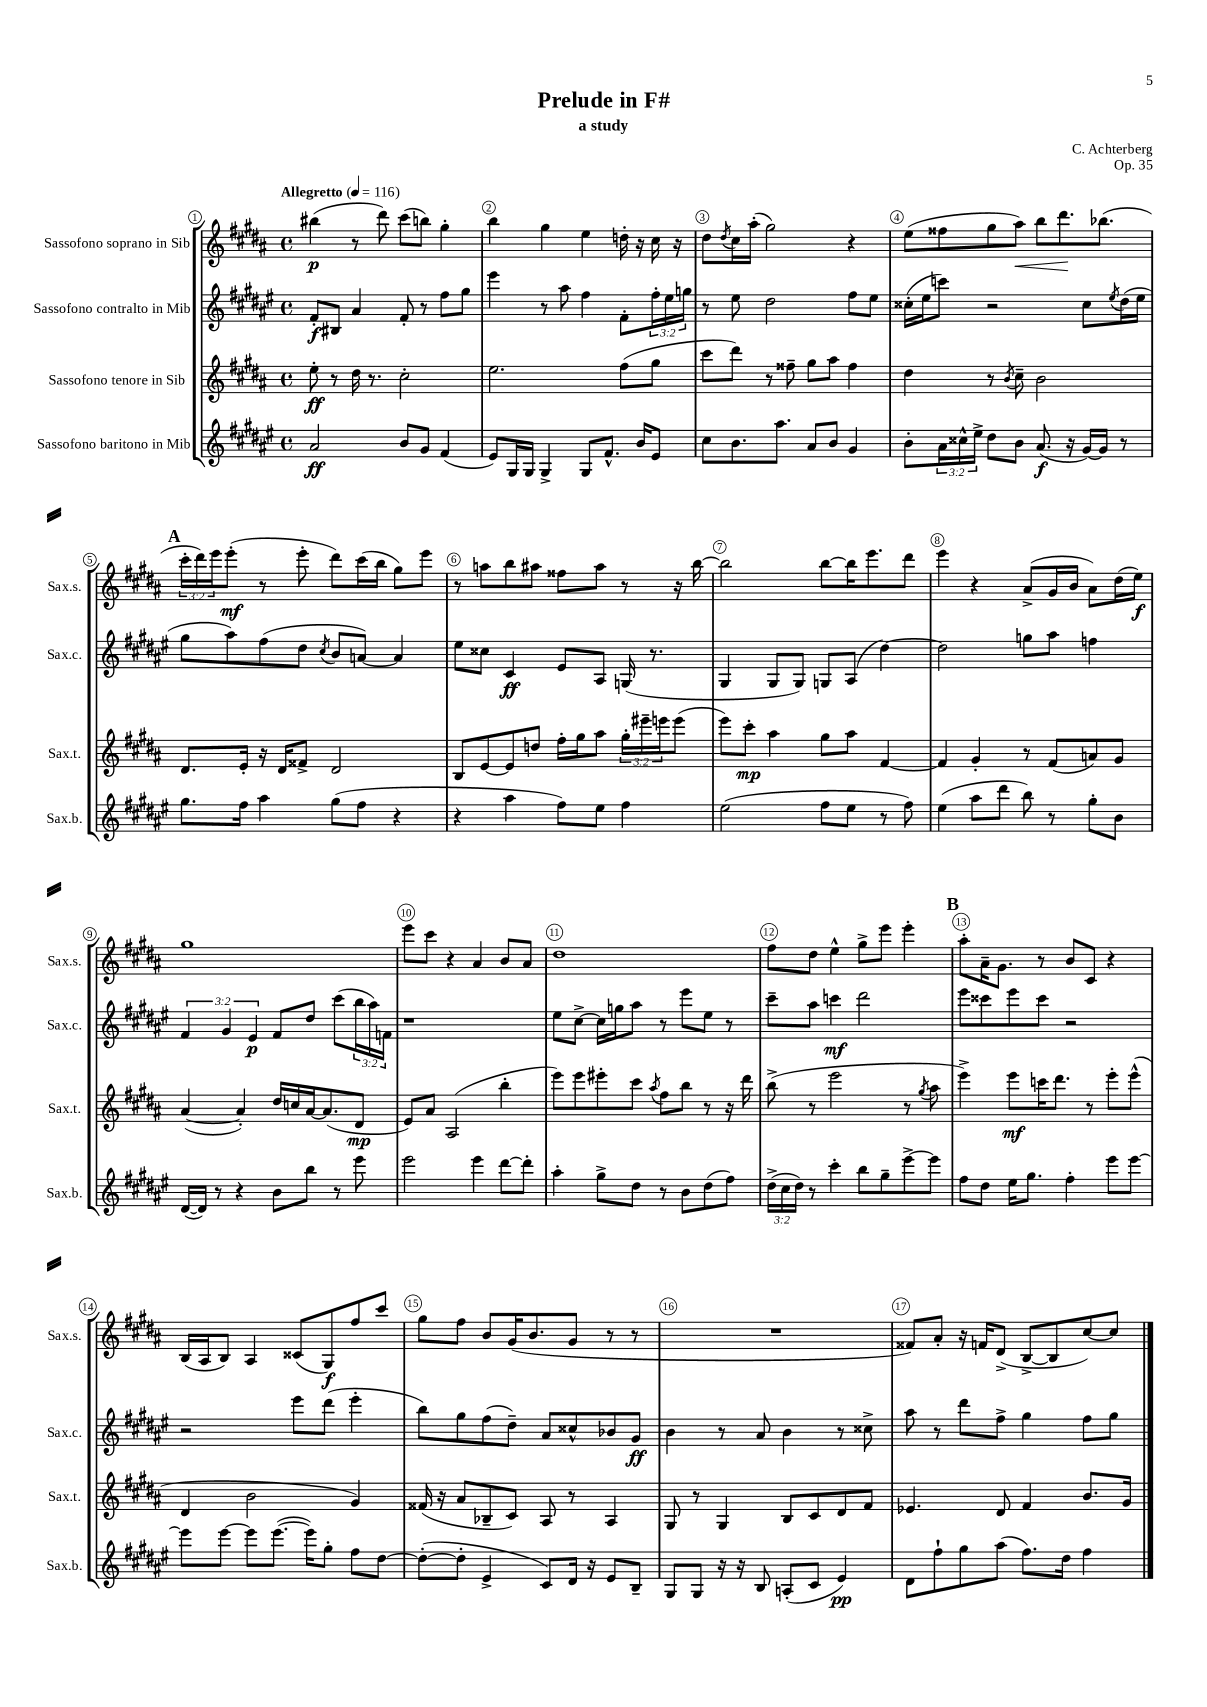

**kern	**kern	**kern	**kern
*staff4	*staff3	*staff2	*staff1
*clefG2	*clefG2	*clefG2	*clefG2
*k[f#c#g#d#a#e#]	*k[f#c#g#d#a#]	*k[f#c#g#d#a#e#]	*k[f#c#g#d#a#]
*M4/4	*M4/4	*M4/4	*M4/4
*met(c)	*met(c)	*met(c)	*met(c)
*MM116	*MM116	*MM116	*MM116
2a#/	8ee'\	8f#'/L	(4bb#\
.	8r	8B#/J	.
.	16dd#\	4a#/	8r
.	8.r	.	.
.	.	.	8ddd#\)
8b/L	2cc#'\	8f#'/	(8ccc#\L
8g#/J	.	8r	8bb\J)
(4f#/	.	8ff#\L	4gg#'\
.	.	8gg#\J	.
=	=	=	=
8e#/L)	2.ee\	4eee#\	4bb\
16G#/L	.	.	.
16G#/JJ	.	.	.
4G#^/	.	8r	4gg#\
.	.	8aa#\	.
8G#/L	.	4ff#\	4ee\
8.f#^^/J	.	.	.
.	(8ff#\L	8f#'\L	16dd'\
16b/LK	.	.	16r
8e#/J	8gg#\J	24ff#'\L	16cc#\
.	.	24ee#\	.
.	.	.	16r
.	.	24gg\JJ	.
=	=	=	=
8cc#\L	8ccc#\L	8r	8dd#\L
.	.	.	8qdd#/
8.b\	8ddd#\J)	8ee#\	16cc#\L
.	.	.	(16aa#'\JJ
.	8r	2dd#\	2gg#\)
8.aa#\J	.	.	.
.	8ff##~\	.	.
8a#/L	8gg#\L	.	.
8b/J	8aa#\J	.	.
4g#/	4ff##\	8ff#\L	4r
.	.	8ee#\J	.
=	=	=	=
8b'\L	4dd#\	(16cc##'\LL	(8ee\L
.	.	16ee#\J	.
24a#\L	.	8ccc\J)	8ff##\
24cc##^^\	.	.	.
24ee#^\JJ	.	.	.
8dd#\L	8r	2r	8gg#\
.	8qb/	.	.
8b\J	8cc#~\	.	8aa#\J)
(8.a#/	2b\	.	8bb\L
.	.	.	8.ddd#\
16r	.	.	.
[16g#/LL)	.	8cc##\L	.
16g#/]JJ	.	.	(8.bb-\J
.	.	8qee#/	.
8r	.	(16dd#\L	.
.	.	16ee#\JJ	.
=	=	=	=
8.gg#\L	8.d#/L	8gg#\L	24ccc#'\LL
.	.	.	24ddd#\)
.	.	.	24eee\J
.	.	8aa#\)	(8eee'\J
16ff#\Jk	16e'/Jk	.	.
4aa#\	16r	(8ff#\	8r
.	16d#/LK	.	.
.	8f##^/J	8dd#\J	8eee'\
.	.	8qcc#/	.
(8gg#\L	2d#/	8b/L	8ddd#\L)
8ff#\J	.	[8a/J)	(16ccc#\L
.	.	.	16bb\JJ
4r	.	4a/]	8gg#\L)
.	.	.	8eee\J
=	=	=	=
4r	8B/L	8ee#\L	8r
.	[8e/	8cc##\J	8aa\L
4aa#\	8e/]	4c#/	8bb\
.	8dd/J	.	8aa#\J
8ff#\L)	16ff#'\LL	8e#/L	8ff##\L
.	16gg#\J	.	.
8ee#\J	8aa#\J	8A#/J	8aa#\J
4ff#\	24gg#'\LL	(16G/	8r
.	24eee#~\	.	.
.	.	8.r	.
.	24eee\J	.	.
.	(8eee\J	.	16r
.	.	.	[16bb\
=	=	=	=
(2ee#\	8eee\L)	4G#/	2bb\]
.	8ccc#'\J	.	.
.	4aa#\	8G#/L	.
.	.	8G#/J)	.
8ff#\L	8gg#\L	8G/L	[8bb\L
8ee#\J	8aa#\J	(8A#/J	16bb\]K
.	.	.	8.eee\
8r	[4f#/	[4dd#\)	.
8ff#\)	.	.	8ddd#\J
=	=	=	=
(4ee#\	4f#/]	2dd#\]	4eee\
8aa#\L	4g#'/	.	4r
8ddd#\J	.	.	.
8bb\)	8r	8gg\L	(8a#^/L
8r	(8f#/L	8aa#\J	16g#/L
.	.	.	16b/JJ
8gg#'\L	8a/)	4ff\	8a#\L)
8b\J	8g#/J	.	(16dd#\L
.	.	.	16ee\JJ)
=	=	=	=
([16d#/LL	([4a#/	6f#/	1gg#
16d#/]JJ)	.	.	.
8r	.	.	.
.	.	6g#/	.
4r	4a#'/])	.	.
.	.	6e#/	.
8b\L	16dd#/LL	8f#/L	.
.	16cc/	.	.
8bb\J	[16a#/J	8dd#/J	.
.	(8.a#/]	.	.
8r	.	(8ccc#\L	.
8eee#\	8d#/J	24bb\L	.
.	.	24aa#\)	.
.	.	24f\JJ	.
=	=	=	=
2eee#\	8e/L)	1r	8eee\L
.	8a#/J	.	8ccc#\J
.	(2A#/	.	4r
4eee#\	.	.	4a#/
[8ddd#\L	4bb'\	.	8b/L
8ddd#'\]J	.	.	8a#/J
=	=	=	=
4aa#'\	8eee\L)	8ee#\L	1dd#
.	8eee\	[8cc#^\J	.
8gg#^\L	8eee#'\	16cc#\]LL	.
.	.	16gg\J	.
8dd#\J	8ccc#\J	8aa#\J	.
.	8qaa#/	.	.
8r	8ff#\L	8r	.
8b\L	8bb\J	8eee#\L	.
(8dd#\	8r	8ee#\J	.
8ff#\J)	16r	8r	.
.	16ddd#\	.	.
=	=	=	=
(24dd#^\LL	(8bb^\	8ccc#~\L	8ff#\L
24cc#\	.	.	.
24dd#\JJ)	.	.	.
8r	8r	8aa#\J	8dd#\J
4ccc#'\	2eee\	4ccc\	4ee^^\
8bb\L	.	2ddd#\	8gg#^\L
8gg#~\	.	.	8eee\J
[8eee#^\	8r	.	4eee'\
.	8qgg#/	.	.
8eee#\]J	8aa#\	.	.
=	=	=	=
8ff#\L	4eee^\)	8eee#\L	8aa#'\L
8dd#\J	.	8ccc##\	16a#~\K
.	.	.	8.g#\J
16ee#\LK	8eee\L	8eee#\	.
8.gg#\J	.	.	.
.	16ccc\K	8ccc##\J	8r
.	8.ddd#\J	.	.
4ff#'\	.	2r	8b/L
.	8r	.	8c#/J
8eee#\L	8eee'\L	.	4r
[8eee#\J	(8eee^^\J	.	.
=	=	=	=
8eee#\]L	4d#/	2r	(16B/LL
.	.	.	16A#/J
[8eee#\J	.	.	8B/J)
8eee#\]L	2b\	.	4A#/
([8.eee#\J	.	.	.
.	.	8eee#\L	(8c##/L
16eee#\]LK)	.	.	.
8gg#'\J	.	(8ddd#\J	8G#/)
8ff#\L	4g#/)	4eee#'\	8ff#/
[8dd#\J	.	.	8ccc#/J
=	=	=	=
(8dd#'\_L	(16f##/	8bb\L)	8gg#\L
.	16r	.	.
8dd#'\]J	8a#/L	8gg#\	8ff#\J
4e#^/	8B-~/	(8ff#\	8b/L
.	8c#/J)	8dd#~\J)	(16g#/K
.	.	.	8.b/
8c#/L)	8A#/	8a#/L	.
16d#/Jk	8r	8cc##^^/	8g#/J
16r	.	.	.
8e#/L	4A#/	8b-/	8r
8B~/J	.	8g#/J	8r
=	=	=	=
8G#/L	8G#/	4b\	1r
8G#/J	8r	.	.
16r	4G#/	8r	.
16r	.	.	.
8B/	.	8a#/	.
(8A'/L	8B/L	4b\	.
8c#/J	8c#/	.	.
4e#/)	8d#/	8r	.
.	8f#/J	8cc##^\	.
=	=	=	=
8d#\L	4.e-/	8aa#\	8f##/L)
8ff#`\	.	8r	8a#'/J
8gg#\	.	8ddd#\L	16r
.	.	.	16f/LK
(8aa#\J	8d#/	8ff#^\J	(8d#^/J
8.ff#\L)	4f#/	4gg#\	[8B^/L
.	.	.	8B/]
16dd#\Jk	.	.	.
4ff#\	8.b/L	8ff#\L	[8cc#/)
.	.	8gg#\J	8cc#/]J
.	16g#/Jk	.	.
==	==	==	==
*-	*-	*-	*-
